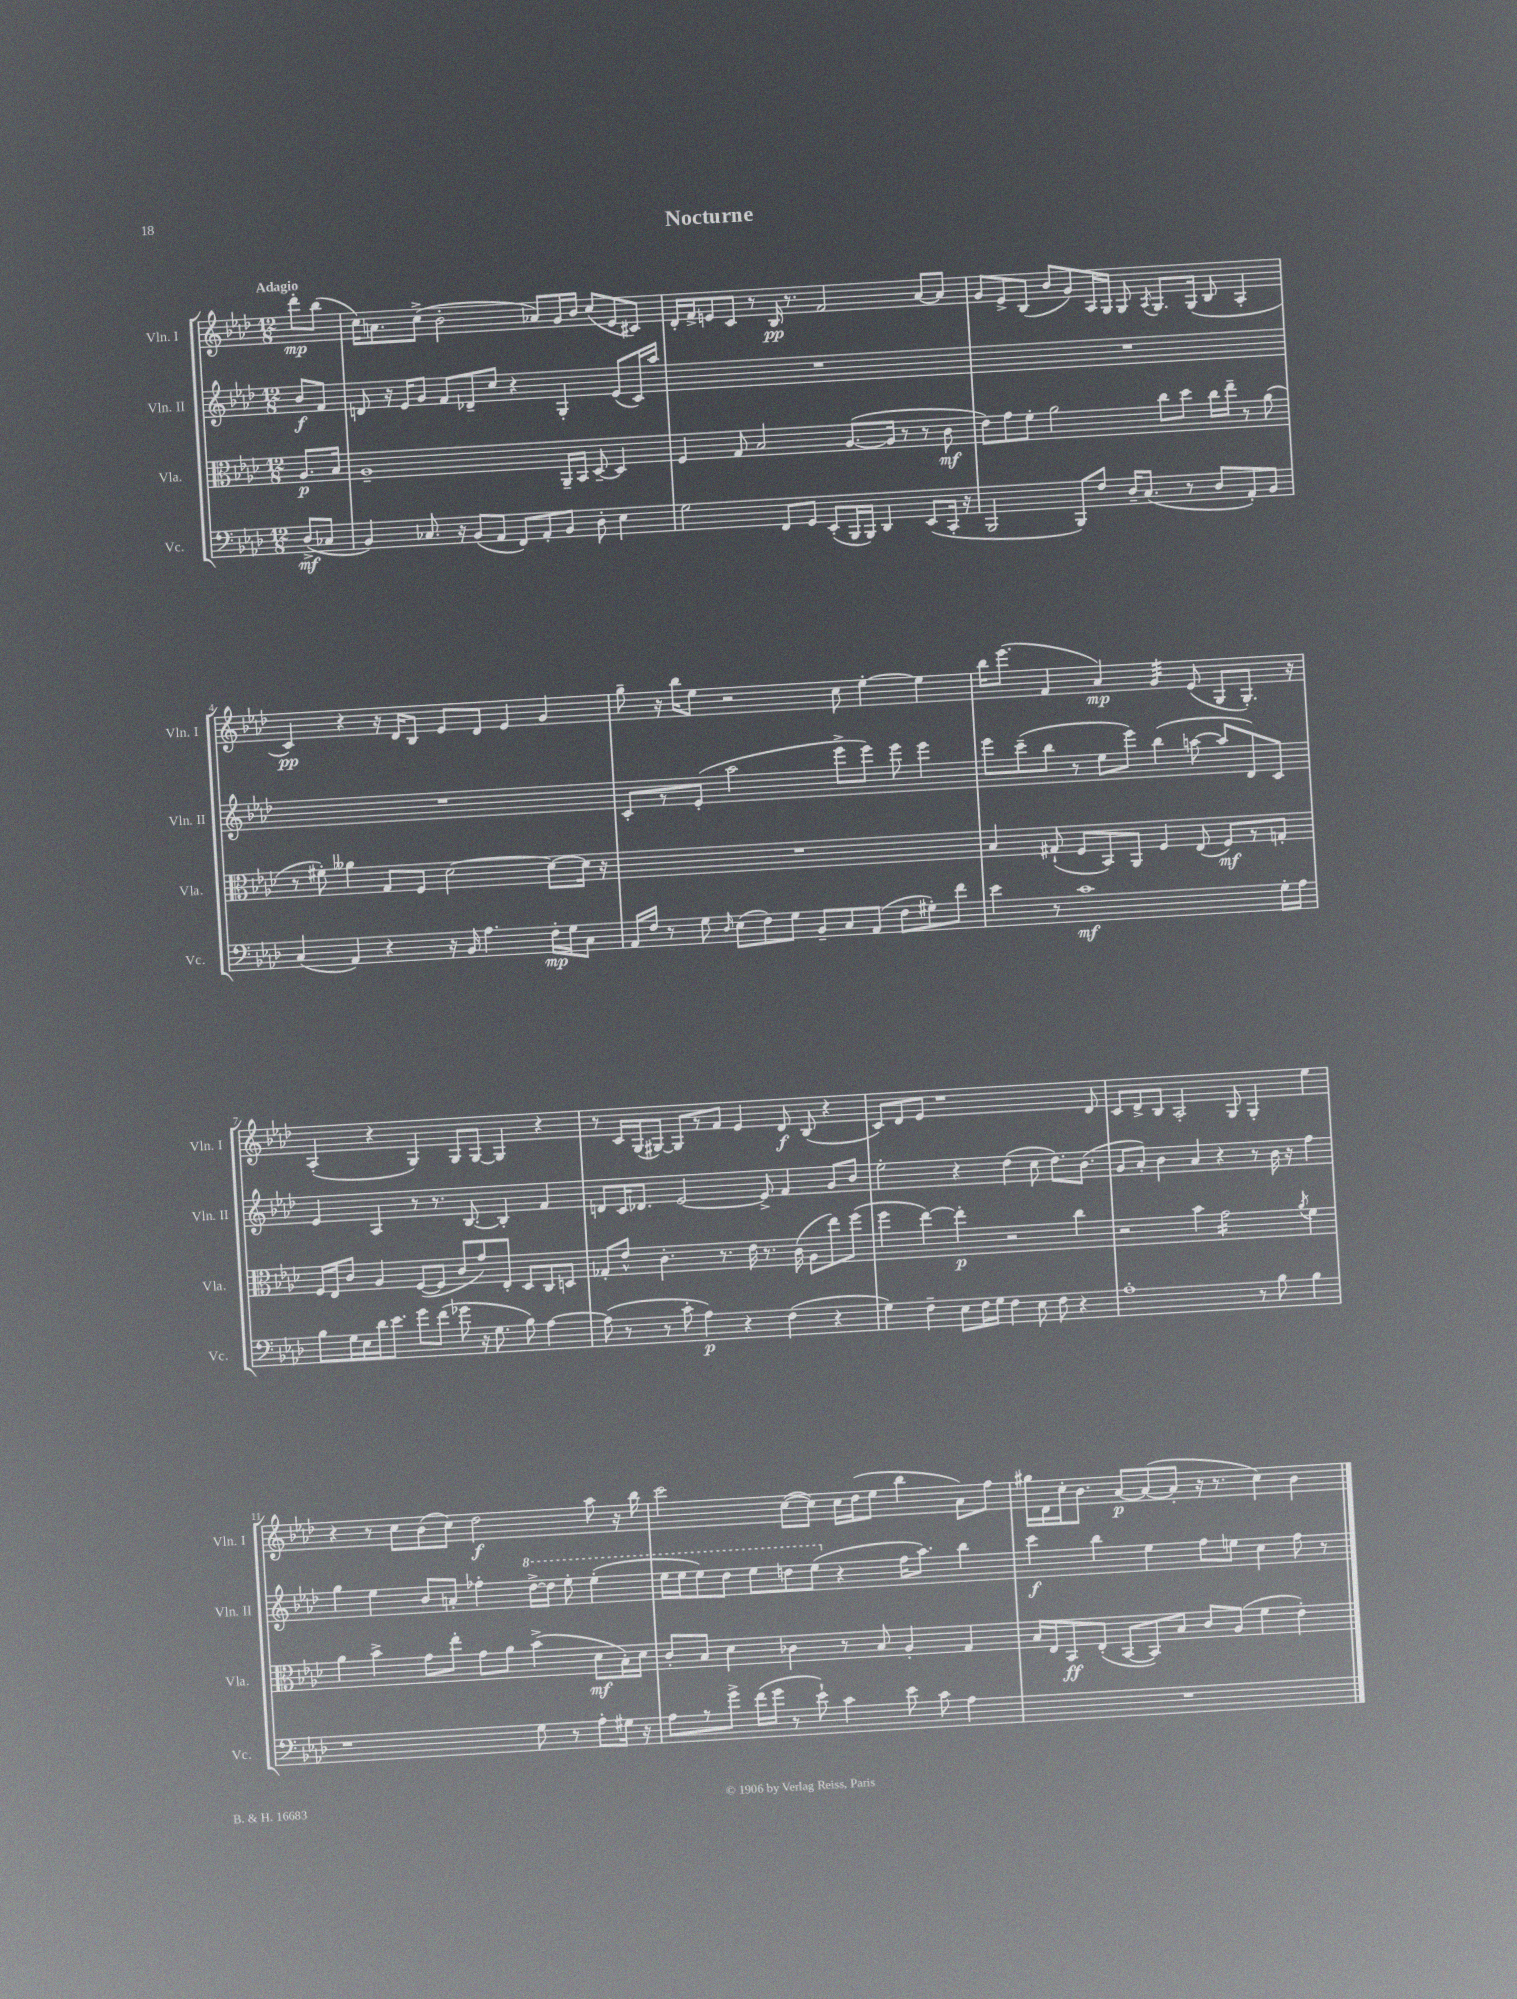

**kern	**kern	**kern	**kern
*staff4	*staff3	*staff2	*staff1
*clefF4	*clefC3	*clefG2	*clefG2
*k[b-e-a-d-]	*k[b-e-a-d-]	*k[b-e-a-d-]	*k[b-e-a-d-]
*M12/8	*M12/8	*M12/8	*M12/8
(8D-^	8.A-	8b-	8ddd-'
8C-	.	8f	(8bb-
.	16B-	.	.
=	=	=	=
4BB-)	1A-~	8d	16cc)
.	.	.	8.a
.	.	16r	.
.	.	16e-	.
8.C-	.	8g	(8cc^
.	.	8f	2b-'
16r	.	.	.
(8BB-	.	8d-~	.
8AA-	.	8cc	.
8FF)	.	4r	.
8AA-'	.	.	8a-)
8BB-	16AA-~	4G'	16g
.	16BB-	.	16b-
8D-'	[8D-~	.	(8cc
4E-	4D-]	(8e-	8e-
.	.	16c)	8c#)
.	.	16aa-	.
=	=	=	=
2G	4F	1.r	16d-'
.	.	.	16f^
.	.	.	8e
.	8G	.	8c
.	2B-	.	8r
8FF	.	.	16B-
.	.	.	8.r
8GG	.	.	.
(8EE-'	.	.	2f
16BBB-	([8.A-	.	.
16BBB-)	.	.	.
4DD-	.	.	.
.	16A-]	.	.
.	8r	.	.
(8EE-	8r	.	[8a-
16CC'	8c	.	8a-]
16r	.	.	.
=	=	=	=
2BBB-	8e-)	1.r	8g
.	8g	.	8e-^
.	8f'	.	(8B-
.	2a-	.	8b-
8BBB-)	.	.	8g)
8F	.	.	16A-
.	.	.	16G
16D-~	.	.	8G
(8.C	.	.	.
.	.	.	8qA-
.	8cc	.	8.G
8r	8dd-	.	.
.	.	.	(16G
8D-	16cc	.	8B-
.	16ee-~	.	.
8AA-')	8r	.	4A-'
8BB-	(8a-	.	.
=	=	=	=
(4C	8r	1.r	4c)
.	8f#')	.	.
4AA-)	4a--	.	4r
4r	8G	.	16r
.	.	.	16d-
.	8F	.	8B-
16r	[2d-	.	8e-
16BB-	.	.	.
4.A-	.	.	8d-
.	.	.	4e-
16F'	8d-_	.	4g
16G	.	.	.
8C	16d-]	.	.
.	16r	.	.
=	=	=	=
16AA-	1.r	8c'	8gg~
16F	.	.	.
8r	.	8r	16r
.	.	.	16bb-
8G	.	(8e-'	8ee-
16qqD-	.	.	.
(8E-	.	2aa-	2r
8F)	.	.	.
8G	.	.	.
8BB-~	.	.	.
8C	.	8eee-^	8cc
(8AA-	.	8eee-)	[4ee-'
8F	.	8eee-	.
8G#')	.	4eee-	4ee-]
8f	.	.	.
=	=	=	=
4e-	4B-	8eee-	16bb-
.	.	.	(8.eee-
.	.	(8ccc~	.
8r	(8G#`	8bb-	4f
1c	8F	8r	.
.	8BB-)	8ee-	4a-)
.	8AA-	8eee-)	.
.	4F	(4bb-	4g
.	(8E-	[8aa	(8e-
.	8F)	8aa]	8G
.	8r	8d-)	8.G')
16G'	8G'	8c	.
16A-	.	.	16r
=	=	=	=
8B-	16F	4e-	(4A-'
.	16E-	.	.
16G	8c	.	.
16E-	.	.	.
16d-	4A-	4A-	4r
8.e-	.	.	.
8g	([8F	8r	4G)
(8f	8F]	8.r	.
8g-	8c	.	8G
.	.	[8.B-	.
16r	8g)	.	[8G
8.G	.	.	.
.	8E-'	4B-']	4G]
8B-)	8D-	.	.
[4A-	8C	4f	4r
.	8D	.	.
=	=	=	=
(8A-]	8G-'	8d	8r
8r	8e-^^	16c	16c
.	.	8.d-	(16G
8r	4.c'	.	[8G#)
8c'	.	[2e-	8G#]
4A-)	.	.	8r
.	8.r	.	8f
4r	.	.	4e-
.	16e-	.	.
.	8.r	8e-^]	.
(4F	.	4f	8d-
.	(16c	.	.
.	8A-	.	(8B-
4r	8ee-)	8g	4r
.	(8ff	8b-	.
=	=	=	=
4G)	4ff	2ee-'	8c)
.	.	.	8d-
4F~	[4ee-)	.	8e-
.	.	.	1r
8E-	4ee-']	4r	.
16F	.	.	.
16G	.	.	.
4F	2r	(4dd-	.
8E-	.	8cc	.
8F	.	8.dd-)	.
4r	4cc	.	.
.	.	(8.b-	.
.	.	.	8d-
=	=	=	=
1A-'	2r	8g	8c
.	.	8a-')	8d-^
.	.	4b-	8B-
.	.	.	2A-'
.	4b-	4a-	.
.	2g	4r	.
.	.	.	8G
8r	.	8r	4G'
8B-	.	16b-	.
.	.	16r	.
.	8qa-	.	.
4B-	4f	4ff	4ee-
=	=	=	=
1r	4a-	4gg	4r
.	4b-^	4ee-	8r
.	.	.	8cc
.	8g	8b-	(8b-
.	8ee-'	8a'	8cc)
.	8g	4ff-'	2dd-
.	8a-	.	.
8G	(4b-^	[16ddd-^	.
.	.	16ddd-]	.
8r	.	8eee-'	.
8A-'	8d-	(4eee-'	8aa-
16G#	16B-')	.	16r
16r	16d-	.	16bb-
=	=	=	=
8A-	8c'	16eee-	2ccc
.	.	16eee-	.
8r	8B-	8eee-)	.
8g^	4d-	8ddd-	.
(16f	.	8eee-	.
16g	.	.	.
8r	4c-	8ddd	([8cc
8e-`)	.	(8eee-	8cc])
4c	8r	4r	16cc
.	.	.	(16dd-
.	8B-	.	8ee-
8e-	4A-'	16ff	4bb-
.	.	8.aa-)	.
8c	.	.	.
4A-	4G	4bb-	8a-)
.	.	.	8ff
=	=	=	=
1.r	16B-	4ccc	16gg#
.	16E-	.	16d-
.	8BB-	.	16cc'
.	.	.	8.b-
.	(8E-'	4bb-	.
.	[8BB-	.	[8a-
.	8BB-])	4ee-	(8a-_
.	8B-	.	8a-']
.	8c	8ff	16r
.	.	.	8.r
.	(8A-	8ee	.
.	4f	4cc	4cc)
.	4e-')	8ff	4b-
.	.	8r	.
==	==	==	==
*-	*-	*-	*-
